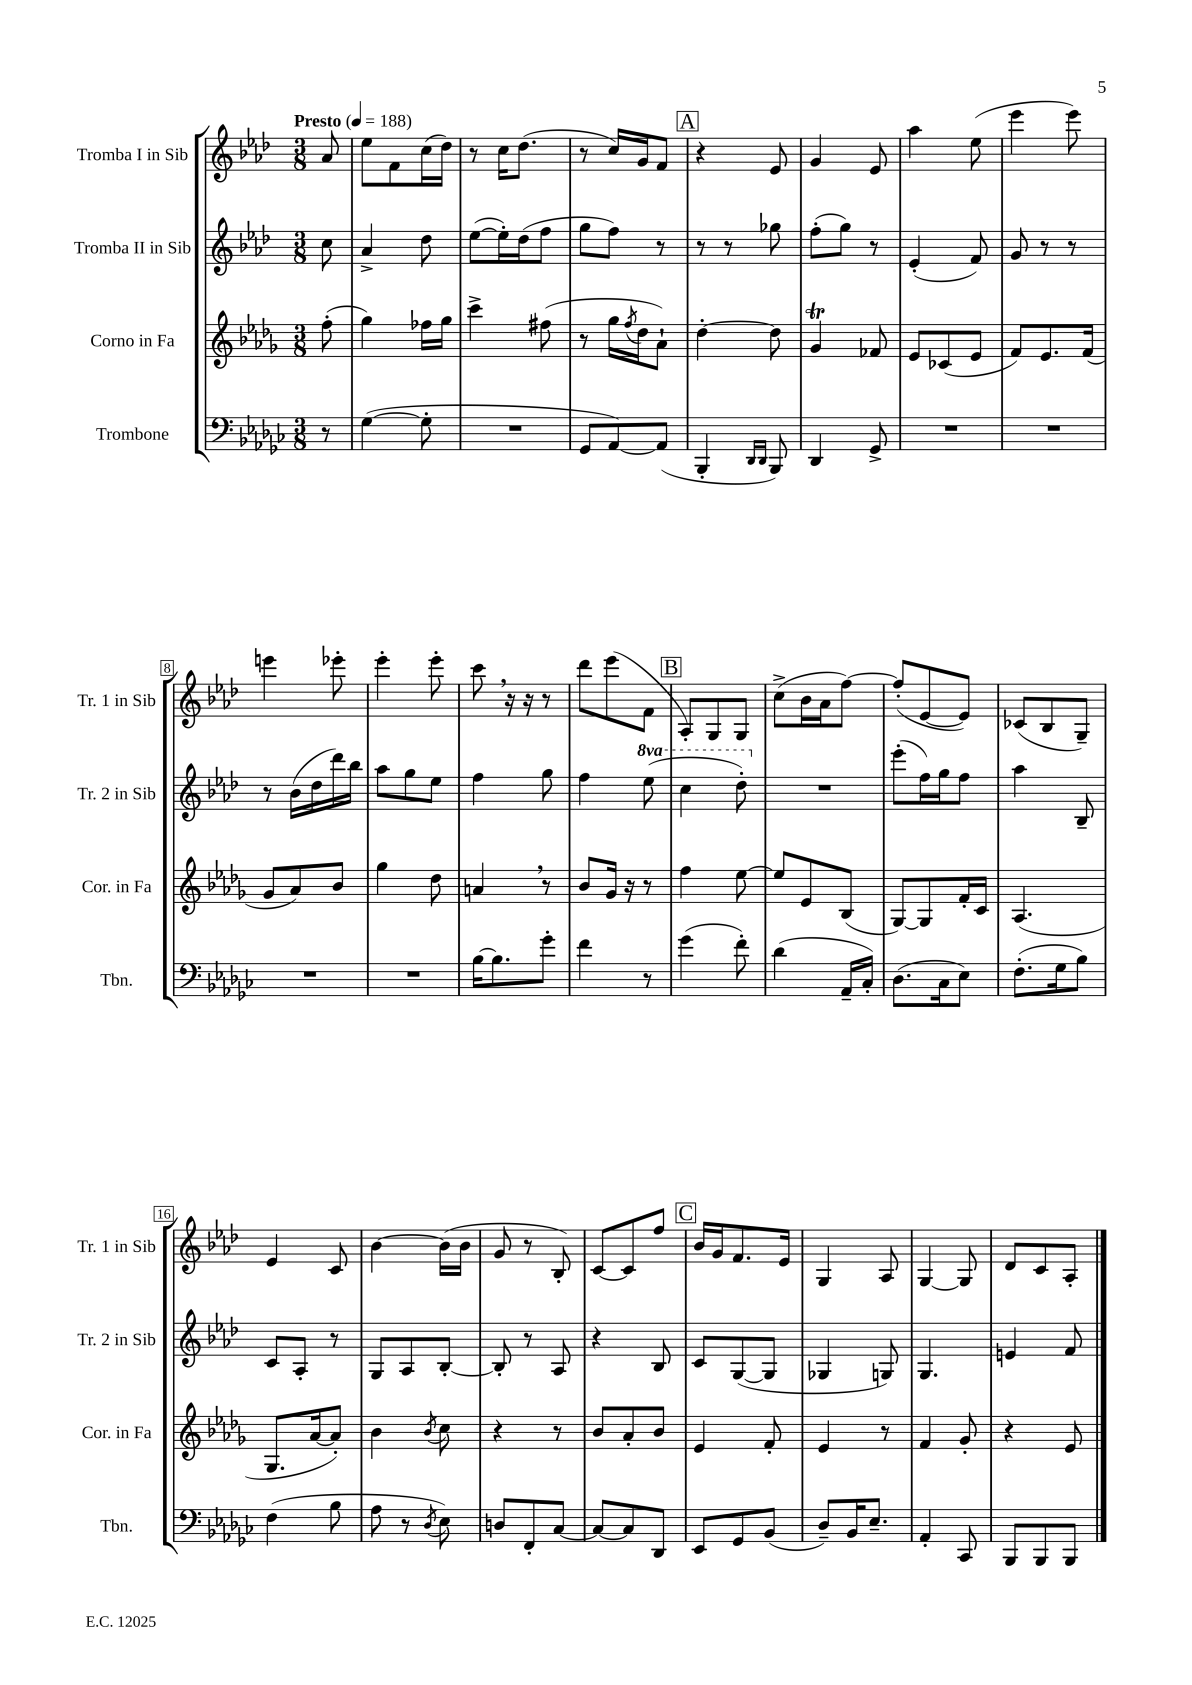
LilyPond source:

<<
\new StaffGroup <<
\new Staff = "s0" \with { instrumentName = "Tromba I in Sib" shortInstrumentName = "Tr. 1 in Sib" } {
    \clef treble \key aes \major \numericTimeSignature \time 3/8 \partial 8 \tempo "Presto" 4 = 188
    aes'8 |
    ees''8 f'8 c''16( des''16) |
    r8 c''16 des''8.( |
    r8 c''16) g'16 f'8 |
    \mark \markup { \box "A" } r4 ees'8 |
    g'4 ees'8 |
    aes''4 ees''8( |
    ees'''4 ees'''8) |
    e'''4 ees'''8-. |
    ees'''4-. ees'''8-. |
    c'''8 \breathe r16 r16 r8 |
    des'''8 ees'''8( f'8 |
    \mark \markup { \box "B" } aes8-.) g8 g8 |
    c''8->( bes'16 aes'16 f''8~) |
    f''8-.( ees'8~ ees'8) |
    ces'8( bes8 g8--) |
    ees'4 c'8 |
    bes'4~ bes'16( bes'16 |
    g'8 r8 bes8-.) |
    c'8~ c'8 f''8 |
    \mark \markup { \box "C" } bes'16 g'16 f'8. ees'16 |
    g4 aes8 |
    g4~ g8 |
    des'8 c'8 aes8-. \bar "|." |
}
\new Staff = "s1" \with { instrumentName = "Tromba II in Sib" shortInstrumentName = "Tr. 2 in Sib" } {
    \clef treble \key aes \major \numericTimeSignature \time 3/8 \set Staff.ottavationMarkups = #ottavation-simple-ordinals \partial 8
    c''8 |
    aes'4-> des''8 |
    ees''8~( ees''16-.) des''16( f''8 |
    g''8 f''8) r8 |
    \mark \markup { \box "A" } r8 r8 ges''8 |
    f''8-.( g''8) r8 |
    ees'4-.( f'8) |
    g'8 r8 r8 |
    r8 bes'16( des''16 des'''16) bes''16 |
    aes''8 g''8 ees''8 |
    f''4 g''8 |
    f''4 \ottava #1 ees'''8( |
    \mark \markup { \box "B" } c'''4 des'''8-.) \ottava #0 |
    R4. |
    ees'''8-.( f''16) g''16 f''8 |
    aes''4 bes8-- |
    c'8 aes8-. r8 |
    g8 aes8 bes8~-. |
    bes8-. r8 aes8 |
    r4 bes8 |
    \mark \markup { \box "C" } c'8 g8~( g8 |
    ges4 g8) |
    g4. |
    e'4 f'8 \bar "|." |
}
\new Staff = "s2" \with { instrumentName = "Corno in Fa" shortInstrumentName = "Cor. in Fa" } {
    \clef treble \key des \major \numericTimeSignature \time 3/8 \partial 8
    f''8-.( |
    ges''4) fes''16 ges''16 |
    c'''4-> fis''8( |
    r8 ges''16 \acciaccatura { f''8 } des''16 aes'8-!) |
    \mark \markup { \box "A" } des''4~-. des''8 |
    ges'4\trill fes'8 |
    ees'8 ces'8( ees'8 |
    f'8) ees'8. f'16( |
    ges'8 aes'8) bes'8 |
    ges''4 des''8 |
    a'4 \breathe r8 |
    bes'8 ges'16 r16 r8 |
    \mark \markup { \box "B" } f''4 ees''8~ |
    ees''8 ees'8 bes8( |
    ges8~) ges8 f'16-. c'16 |
    aes4.( |
    ges8. aes'16~ aes'8-.) |
    bes'4 \acciaccatura { bes'8 } c''8 |
    r4 r8 |
    bes'8 aes'8-. bes'8 |
    \mark \markup { \box "C" } ees'4 f'8-. |
    ees'4 r8 |
    f'4 ges'8-. |
    r4 ees'8 \bar "|." |
}
\new Staff = "s3" \with { instrumentName = "Trombone" shortInstrumentName = "Tbn." } {
    \clef bass \key ges \major \numericTimeSignature \time 3/8 \partial 8
    r8 |
    ges4~( ges8-. |
    R4. |
    ges,8 aes,8~) aes,8( |
    \mark \markup { \box "A" } bes,,4-. \grace { des,16 des,16 } bes,,8) |
    des,4 ges,8-> |
    R4. |
    R4. |
    R4. |
    R4. |
    bes16~ bes8. ges'8-. |
    f'4 r8 |
    \mark \markup { \box "B" } ges'4( f'8-.) |
    des'4( aes,16-- ces16-.) |
    des8.( ces16 ees8) |
    f8.-.( ges16 bes8) |
    f4( bes8 |
    aes8 r8 \acciaccatura { des8 } ees8) |
    d8 f,8-. ces8~ |
    ces8~ ces8 des,8 |
    \mark \markup { \box "C" } ees,8 ges,8 bes,8( |
    des8--) bes,16 ees8.-- |
    aes,4-. ces,8 |
    bes,,8 bes,,8 bes,,8 \bar "|." |
}
>>
>>
\layout { \context { \Score \override BarNumber.stencil = #(make-stencil-boxer 0.1 0.3 ly:text-interface::print) } }
